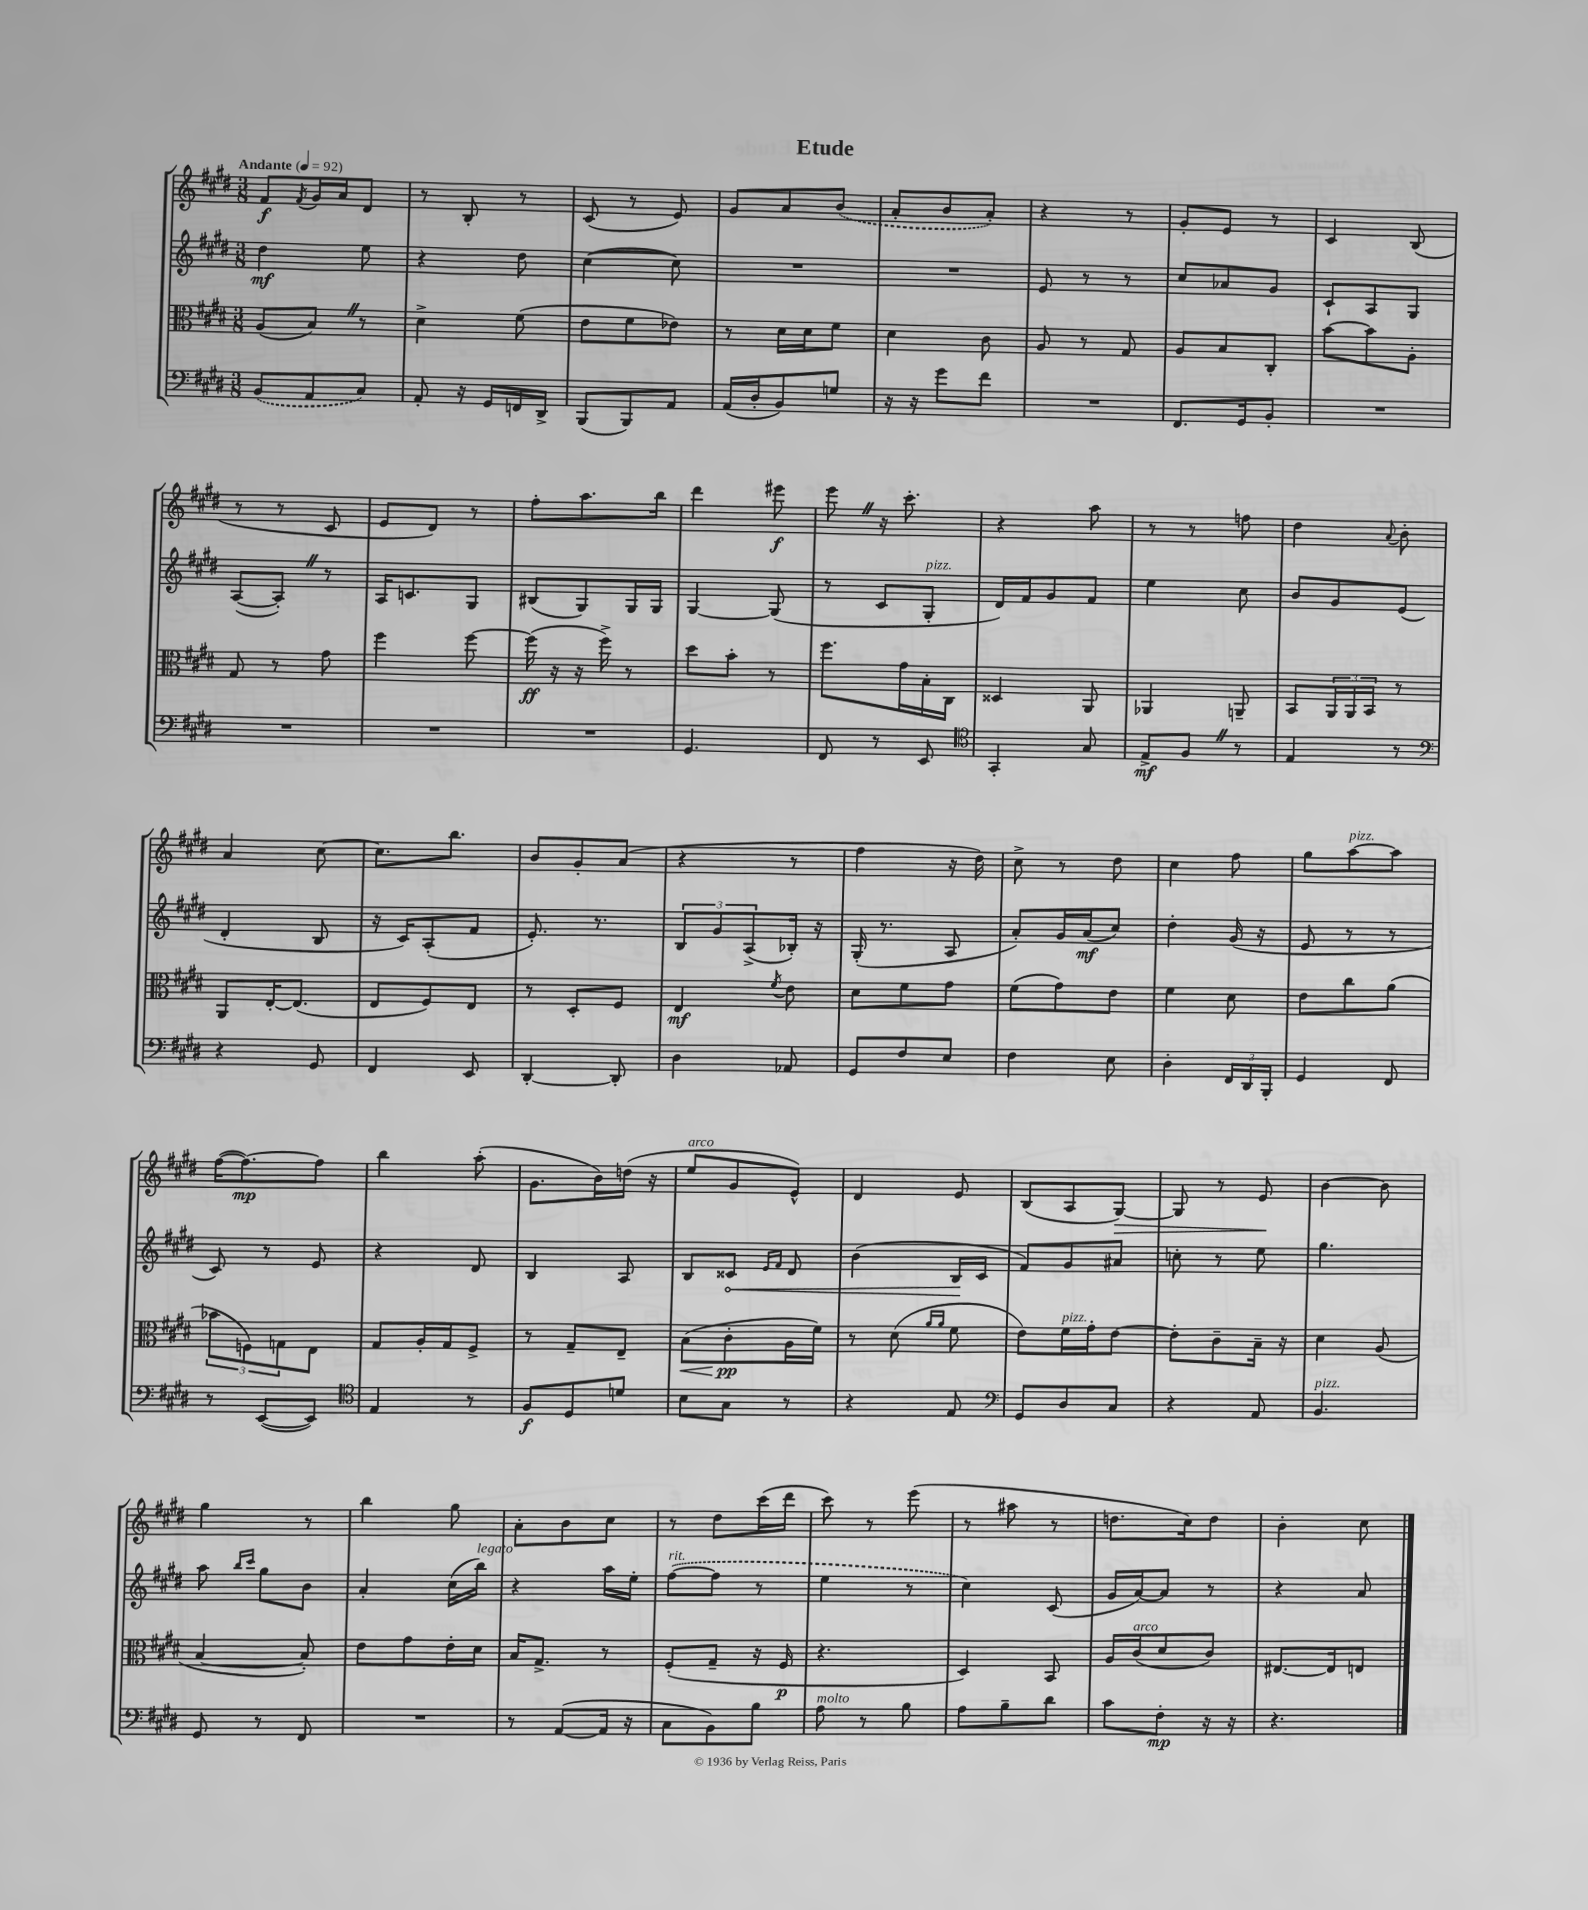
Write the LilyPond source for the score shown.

\header { title = "Etude" }
<<
\new StaffGroup <<
\new Staff = "s0" {
    \clef treble \key e \major \numericTimeSignature \time 3/8 \tempo "Andante" 4 = 92
    fis'8\f \acciaccatura { fis'8 } gis'16 a'16 dis'8 |
    r8 b8-. r8 |
    cis'8( r8 e'8) |
    gis'8 a'8 \once \slurDashed b'8( |
    a'8-. b'8 a'8-.) |
    r4 r8 |
    gis'8-. e'8 r8 |
    cis'4 b8( |
    r8 r8 cis'8 |
    e'8 dis'8) r8 |
    fis''8-. a''8. b''16 |
    dis'''4 eis'''8\f |
    e'''8 \once \override BreathingSign.text = \markup { \musicglyph "scripts.caesura.straight" } \breathe r16 cis'''8.-. |
    r4 a''8 |
    r8 r8 f''8 |
    dis''4 \appoggiatura { a'8 } b'8-. |
    a'4 cis''8~ |
    cis''8. b''8. |
    b'8 gis'8-. a'8( |
    r4 r8 |
    fis''4 r16 dis''16) |
    cis''8-> r8 dis''8 |
    cis''4 fis''8 |
    gis''8 a''8~^\markup { \italic "pizz." } a''8 |
    fis''16~( fis''8.~\mp) fis''8 |
    b''4 a''8-.( |
    gis'8. b'16) d''16( r16 |
    e''8^\markup { \italic "arco" } gis'8 e'8-^) |
    dis'4 e'8 |
    b8( a8 gis8~\>) |
    gis8 r8 e'8\! |
    b'4~ b'8 |
    gis''4 r8 |
    b''4 gis''8 |
    a'8-. b'8 cis''8 |
    r8 dis''8 cis'''16( dis'''16 |
    cis'''8) r8 e'''8( |
    r8 ais''8 r8 |
    d''8. cis''16) d''8 |
    b'4-. cis''8 \bar "|." |
}
\new Staff = "s1" {
    \clef treble \key e \major \numericTimeSignature \time 3/8
    dis''4\mf e''8 |
    r4 dis''8 |
    cis''4~( cis''8) |
    R4. |
    R4. |
    e'8 r8 r8 |
    cis''8 aes'8 gis'8 |
    cis'8-! a8 gis8 |
    a8~( a8-.) \once \override BreathingSign.text = \markup { \musicglyph "scripts.caesura.straight" } \breathe r8 |
    a16 c'8. gis8 |
    bis8( gis8) gis16 gis16 |
    gis4~ gis8( |
    r8 cis'8 gis8-.^\markup { \italic "pizz." } |
    dis'16) fis'16 gis'8 fis'8 |
    e''4 cis''8 |
    b'8 gis'8 e'8( |
    dis'4-. b8 |
    r16 cis'16) a8-.( fis'8 |
    e'8.-.) r8. |
    \tuplet 3/2 { b8 gis'8 a8->( } bes16-.) r16 |
    gis16-.( r8. a8 |
    a'8-.) gis'16 a'16\mf( cis''8) |
    dis''4-. gis'16( r16 |
    e'8 r8 r8 |
    cis'8) r8 e'8 |
    r4 dis'8 |
    b4 a8 |
    b8 \once \override Hairpin.circled-tip = ##t cisis'8\< \grace { e'16 fis'16 } dis'8 |
    b'4( b16\! cis'16 |
    fis'8) gis'8 ais'8 |
    c''8-. r8 e''8 |
    gis''4. |
    a''8 \grace { b''16 cis'''16 } gis''8 b'8 |
    a'4-. cis''16( b''16^\markup { \italic "legato" }) |
    r4 a''16 e''16-. |
    \once \slurDashed fis''8~^\markup { \italic "rit." }( fis''8 r8 |
    e''4 r8 |
    cis''4) cis'8( |
    gis'16 a'16~) a'8 r8 |
    r4 a'8 \bar "|." |
}
\new Staff = "s2" {
    \clef alto \key e \major \numericTimeSignature \time 3/8
    a8( b8) \once \override BreathingSign.text = \markup { \musicglyph "scripts.caesura.straight" } \breathe r8 |
    dis'4-> fis'8( |
    e'8 fis'8 ees'8) |
    r8 dis'16 dis'16 fis'8 |
    dis'4 cis'8 |
    a8 r8 gis8 |
    a8 b8 cis8-. |
    b'8~ b'8 a8-. |
    gis8 r8 gis'8 |
    fis''4 fis''8~ |
    fis''16\ff( r16 r16 fis''16->) r8 |
    dis''8 b'8-. r8 |
    fis''8. gis'16 b16-. cis16 |
    disis4 a,8 |
    aes,4 a,8-- |
    b,8 \tuplet 3/2 { a,16 a,16 b,16 } r8 |
    a,8 e16~-. e8.( |
    e8 fis8) e8 |
    r8 dis8-. fis8 |
    e4\mf \acciaccatura { fis'8 } e'8 |
    dis'8 fis'8 gis'8 |
    fis'8( gis'8) e'8 |
    fis'4 dis'8 |
    e'8 cis''8 a'8( |
    \tuplet 3/2 { bes'8 f8) g8 } e8 |
    gis8 a16-. gis16 fis8-> |
    r8 gis8-- e8-- |
    b8\<( cis'8-.\pp\! a16 fis'16) |
    r8 dis'8( \grace { a'16 a'16 } fis'8 |
    e'8) fis'16^\markup { \italic "pizz." } gis'16-. e'8~ |
    e'8-. cis'8-- b16-- r16 |
    dis'4 a8( |
    b4~ b8-.) |
    e'8 gis'8 e'16-. dis'16 |
    b16 gis8.-> r8 |
    fis8-.( gis8-- r16 fis16\p |
    r4. |
    dis4) b,8 |
    a16 cis'16^\markup { \italic "arco" }( dis'8 cis'8) |
    eis8.~ eis16 e8 \bar "|." |
}
\new Staff = "s3" {
    \clef bass \key e \major \numericTimeSignature \time 3/8
    \once \slurDashed b,8( a,8 cis8) |
    a,8-. r16 gis,16 f,16 dis,16-> |
    b,,8( b,,8) a,8 |
    a,16( dis16-. b,8) g8 |
    r16 r16 gis'8 fis'8 |
    R4. |
    fis,8. gis,16 b,8-. |
    R4. |
    R4. |
    R4. |
    R4. |
    gis,4. |
    fis,8 r8 e,8 |
    \clef tenor gis,4-. gis8 |
    e8->\mf fis8 \once \override BreathingSign.text = \markup { \musicglyph "scripts.caesura.straight" } \breathe r8 |
    e4 r8 |
    \clef bass r4 gis,8 |
    fis,4 e,8 |
    dis,4~-. dis,8-. |
    dis4 aes,8 |
    gis,8 fis8 e8 |
    fis4 e8 |
    dis4-. \tuplet 3/2 { fis,16 dis,16 b,,16-. } |
    gis,4 fis,8 |
    r8 e,8~( e,8) |
    \clef tenor e4 r8 |
    fis8\f dis8 d'8 |
    b8 gis8 r8 |
    r4 e8 |
    \clef bass gis,8 dis8 cis8 |
    r4 a,8 |
    b,4.^\markup { \italic "pizz." } |
    gis,8 r8 fis,8 |
    R4. |
    r8 a,8~( a,16 r16 |
    cis8 b,8) b8 |
    a8^\markup { \italic "molto" } r8 b8 |
    a8 b8-- dis'8 |
    cis'8 fis8-.\mp r16 r16 |
    r4. \bar "|." |
}
>>
>>
\layout { \context { \Score \remove "Bar_number_engraver" } }
